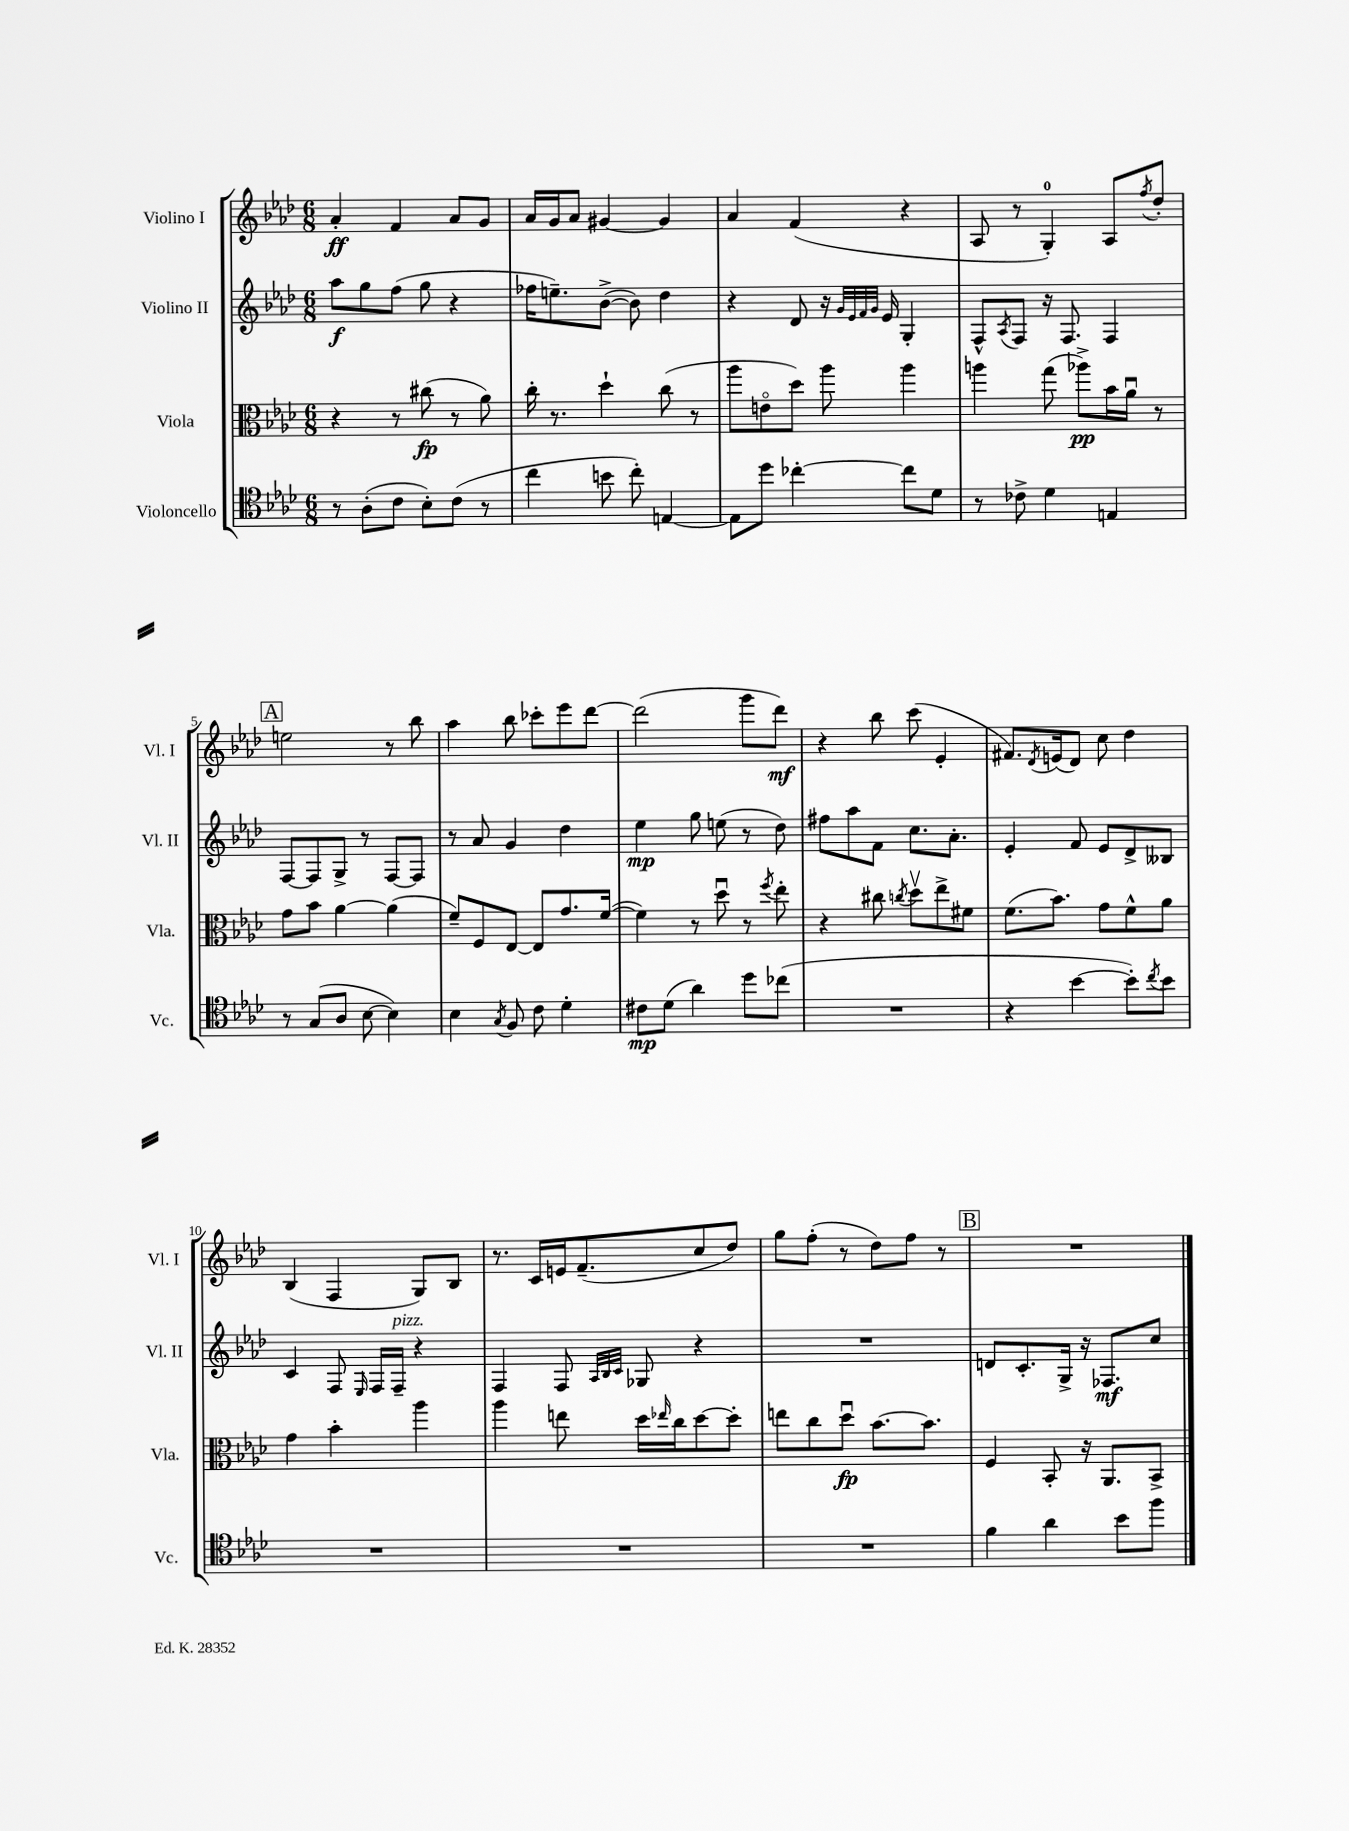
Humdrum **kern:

**kern	**kern	**kern	**kern
*staff4	*staff3	*staff2	*staff1
*clefC4	*clefC3	*clefG2	*clefG2
*k[b-e-a-d-]	*k[b-e-a-d-]	*k[b-e-a-d-]	*k[b-e-a-d-]
*M6/8	*M6/8	*M6/8	*M6/8
8r	4r	8aa-	4a-'
(8A-'	.	8gg	.
8c	8r	(8ff	4f
8B-')	(8cc#	8gg	.
(8c	8r	4r	8a-
8r	8a-)	.	8g
=	=	=	=
4cc	16cc'	16ff-	16a-
.	8.r	8.ee~)	16g
.	.	.	8a-
8b	4dd-`	([8b-^	[4g#
8cc')	.	8b-])	.
[4E	(8cc	4dd-	4g#]
.	8r	.	.
=	=	=	=
8E]	8aa-	4r	4a-
8dd-	8eo	.	.
[4cc-'	8dd-)	8d-	(4f
.	8aa-	16r	.
.	.	32qqg	.
.	.	32qqe-	.
.	.	32qqf	.
.	.	32qqg	.
.	.	16e-	.
8cc-]	4aa-	4G'	4r
8d-	.	.	.
=	=	=	=
8r	4aa	8F^^	8A-
.	.	8qA-	.
8c-^	.	8F	8r
4d-	(8gg	16r	4G')
.	.	8.F	.
.	8aa-^)	.	.
4E	16b-	4F	8A-
.	16a-u	.	.
.	.	.	8qff
.	8r	.	8dd-'
=	=	=	=
8r	8g	[8F	2ee
(8G	8b-	8F]	.
8A-	[4a-	8G^	.
[8B-	.	8r	.
4B-])	(4a-]	[8F	8r
.	.	8F]	8bb-
=	=	=	=
4B-	8f~)	8r	4aa-
.	8F	8a-	.
8qG	.	.	.
8F	[8E-	4g	8bb-
8c	8E-]	.	8ccc-'
4d-'	8.g	4dd-	8eee-
.	.	.	[8ddd-
.	([16f	.	.
=	=	=	=
8c#	4f])	4ee-	(2ddd-]
(8d-	.	.	.
4a-)	8r	8gg	.
.	8dd-u	(8ee	.
8dd-	8r	8r	8ggg
.	8qff	.	.
(8cc-	8ee-'	8dd-)	8ddd-)
=	=	=	=
2.r	4r	8ff#	4r
.	.	8aa-	.
.	8cc#	8f	8bb-
.	8qcc	.	.
.	8dd-v	8.cc	(8ccc
.	8ee-^	.	4e-'
.	.	8.a-'	.
.	8f#	.	.
=	=	=	=
4r	(8.f	4e-'	8.f#)
.	.	.	8qd-
.	8.b-)	.	(16e
[4b-	.	8f	8d-)
.	8g	8e-	8cc
8b-'])	8f^^	8d-^	4dd-
8qcc	.	.	.
8b-	8a-	8B--	.
=	=	=	=
2.r	4g	4c	(4B-
.	4b-'	8F	4F
.	.	16qqE-	.
.	.	16F	.
.	.	16F~	.
.	4aa-	4r	8G)
.	.	.	8B-
=	=	=	=
2.r	4aa-	4F	8.r
.	.	.	16c
.	8ee	8F	16e
.	.	.	(8.f~
.	.	32qqA-	.
.	.	32qqB-	.
.	.	32qqc	.
.	16dd-	8G-	.
.	16qqee-	.	.
.	16cc	.	.
.	[8dd-	4r	8cc
.	8dd-']	.	8dd-)
=	=	=	=
2.r	8ee	2.r	8gg
.	8cc	.	(8ff'
.	8dd-u	.	8r
.	[8.b-	.	8dd-)
.	.	.	8ff
.	8.b-]	.	.
.	.	.	8r
=	=	=	=
4f	4F	8d	2.r
.	.	8.c'	.
4a-	8BB-'	.	.
.	.	16G^	.
.	16r	16r	.
.	8.AA-	8.F-	.
8b-	.	.	.
8ff	8BB-^	8cc	.
==	==	==	==
*-	*-	*-	*-
